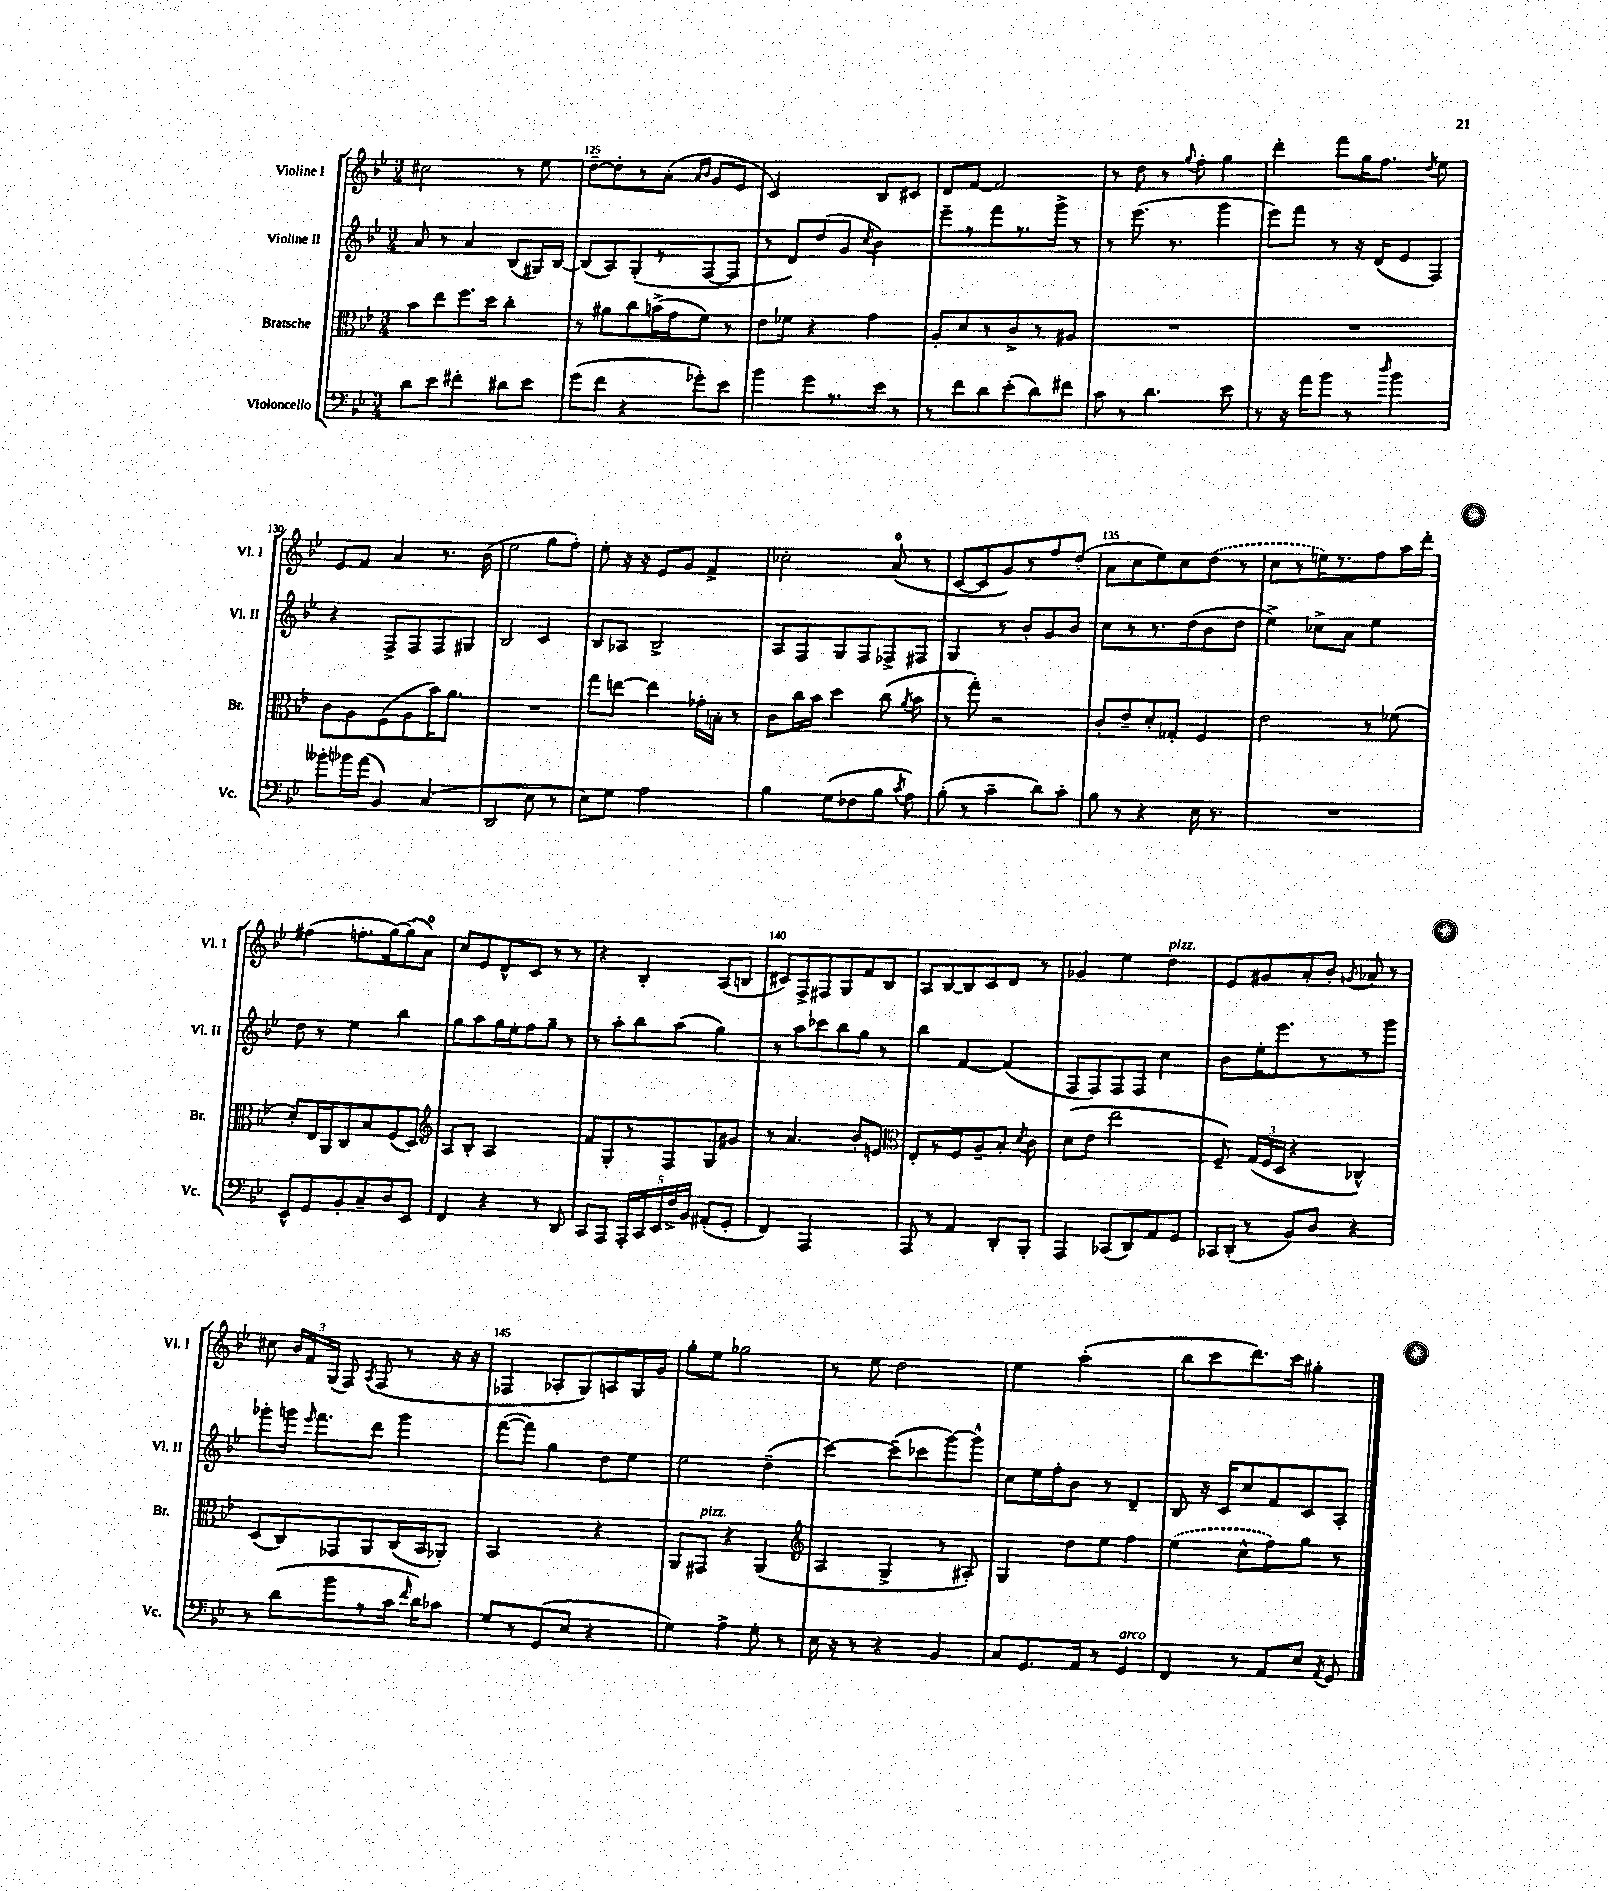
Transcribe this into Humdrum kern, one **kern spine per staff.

**kern	**kern	**kern	**kern
*staff4	*staff3	*staff2	*staff1
*clefF4	*clefC3	*clefG2	*clefG2
*k[b-e-]	*k[b-e-]	*k[b-e-]	*k[b-e-]
*M3/4	*M3/4	*M3/4	*M3/4
8d\L	8b-\L	8a/	2cc#\
8e-\J	8ee-\	8r	.
4f#'\	8.ff\	4a/	.
.	16dd\Jk	.	.
8d#\L	4cc'\	(8B-/L	8r
8e-\J	.	16G#/L)	8ee-\
.	.	[16B-/JJ	.
=	=	=	=
(8g\L	8r	(8B-/]L	[8dd~\L
8f\J	8a#\L	8A/)	8dd'\]
4r	8cc\	(8G'/	8r
.	(16b^\L	8r	(8a'\J
.	16g\J	.	.
.	.	.	16qqa/LL
.	.	.	16qqb-/JJ
8g-'\L)	8f\J)	[8F/	8g/L
8e-\J	8r	8F/]J	8e-/J
=	=	=	=
4b-\	8e-\L	8r	2c/)
.	8f-\J	8d/L)	.
8g\L	4r	(8dd/	.
8.r	.	8g/J	.
.	.	8qcc/	.
.	4g\	4b-\)	8B-/L
16e-\Jk	.	.	.
8r	.	.	8c#/J
=	=	=	=
8r	8A'/L	8eee-~\L	8d/L
8f\L	8d/	8r	[8f/J
8d\	8r	8fff\	2f/]
(8e-'\	8c^/	8.r	.
8d\)	8r	.	.
.	.	16ggg^\Jk	.
8f#\J	8A#/J	8r	.
=	=	=	=
8c\	2.r	8r	8r
8r	.	(8.eee-\	8dd\
4.d\	.	.	8r
.	.	8.r	.
.	.	.	8qqgg/
.	.	.	8ff'\
.	.	4ggg\	4gg\
8e-\	.	.	.
=	=	=	=
8r	2.r	8eee-\L)	4ddd'\
16r	.	8fff\J	.
16a\LK	.	.	.
8b-\J	.	8r	8fff\L
8r	.	16r	16gg\K
.	.	(16d/LK	8.ff\J
16qqdd/	.	.	.
4b-\	.	8e-/	.
.	.	.	8qdd/
.	.	8F/J)	8ee-\
=	=	=	=
8b--'\L	8c\L	4r	8e-/L
16b-\L	8A\	.	8f/J
(16a\JJ	.	.	.
4BB-/)	(8F\	8F^/L	4a/
.	8A\	8F/	.
(4C/	16b-\K)	8F/	8.r
.	8.a\J	.	.
.	.	8G#/J	.
.	.	.	(16b-\
=	=	=	=
2DD/	2.r	2B-/	2ee-\
8E-\	.	4c/	8gg\L
8r	.	.	8ff'\J)
=	=	=	=
8E-\L)	8gg\L	8B-/L	8ee-'\
8G\J	[8ee\J	8A-/J	16r
.	.	.	16r
2A\	4ee\]	2B-^/	8e-/L
.	.	.	8g/J
.	16g-'\LL	.	4f^/
.	16B'\JJ	.	.
.	8r	.	.
=	=	=	=
4B-\	8c\L	8A/L	2cc-'\
.	16cc\L	8F/	.
.	16b-\JJ	.	.
(8G\L	4dd\	8G/	.
8F-\	.	8F/	.
8B-\J	(8cc\	8F-^/	(8a/
8qc/	8qa/	.	.
8A\)	8b-\	8F#/J	8r
=	=	=	=
(8B-'\	8r	4G/	[8c/L
8r	8gg'\)	.	8c/]
4c~\	2r	8r	8g/)
.	.	8b-'/L	8r
8d\L)	.	8g/	8ff/
8c'\J	.	8b-/J	(8dd'/J
=	=	=	=
8B-\	8c'/L	8cc\L	8a\L
8r	8e-~/	8r	8cc\
4r	8d'/	8.r	8ee-\)
.	8G-'/J	.	8cc\
.	.	(16dd\k	.
16E-\	4F/	8b-\	(8dd\J
8.r	.	.	.
.	.	8dd\J	8r
=	=	=	=
2.r	2e-\	4ee-^\)	8cc\L
.	.	.	8r
.	.	8cc-^\L	16ee\K)
.	.	.	8.r
.	.	8a\J	.
.	8r	4ee-\	8ff\
.	(8f-\	.	16aa\L
.	.	.	16ddd'\JJ
=	=	=	=
8EE-^^/L	8d'/L)	8dd\	(4ff#\
8GG/	16E-/L	8r	.
.	16AA/J	.	.
8BB-'/	8C/	4ee-\	8.ff'\L
8C~/	8B-/	.	.
.	.	.	[16gg\k)
8D/	(8F/	4bb-\	(8gg~\]
8EE-/J	8D/J)	.	8a\J)
=	=	=	=
*	*clefG2	*	*
4FF/	8A/L	8gg\L	8cc/L
.	8B-'/J	8aa\	8e-/
4r	2A/	16gg\L	8d^^/
.	.	16ee-'\J	.
.	.	8ff\	8c/J
8r	.	8gg~\J	8r
8DD/	.	8r	8r
=	=	=	=
8CC/L	8f/L	8r	4r
8AAA/J	8G'/	8aa'\L	.
20AAA'/LL	8r	8bb-\	4B-'/
20CC/	.	.	.
20EE-/	.	.	.
.	8F/	(8aa\J	.
20F^/	.	.	.
20BB-/JJ	.	.	.
(8AA#'/L	8G/	4gg\)	(8A/L
8GG'/J	8g#/J	.	8B/J
=	=	=	=
4FF/)	8r	8r	8c#/L)
.	4.a/	8aa\L	8F^/
2AAA/	.	8ccc-\	8F#/
.	.	8bb-\	8G/
.	8b-'/L	8gg\J	8f/
.	8e/J	8r	8B-/J
=	=	=	=
*	*clefC3	*	*
8AAA/	8E-'/L	4bb-\	8A/L
8r	8r	.	[8B-/
4AA/	8F/	[4f/	8B-/]
.	8A~/	.	8c/
8DD'/L	8B-'/J	(4f/]	8d/J
.	8qd/	.	.
8BBB-'/J	8c\	.	8r
=	=	=	=
4AAA/	(8d\L	8F/L	4g-/
.	8e-\J	8F/)	.
(8CC-/L	2ee-\	8F/	4ee-\
8DD/)	.	8F/J	.
8AA/	.	4cc\	4dd\
8GG/J	.	.	.
=	=	=	=
16CC-/LL	8F~/)	8b-\L	8e-/L
(16DD'/JJ	.	.	.
8r	(24G/LL	16ee-'\K	8g#/
.	24F/	.	.
.	.	8.eee-\	.
.	24D/JJ	.	.
8BB-/L)	4r	.	8a'/
8D/J	.	8r	8b-'/J
.	.	.	8qg/
4r	4C-^^/)	8r	8a-/
.	.	8ggg\J	8r
=	=	=	=
8r	(8D/L	8ggg-'\L	8cc#\
(8d\L	8C/)	16ggg\Jk	24b-/LL
.	.	.	24f/
.	.	16qqeee-/	.
.	.	8.fff\L	.
.	.	.	(24G/JJ
8b-\	8GG-/	.	8F/)
.	.	.	8qA/
8r	8AA/	8ddd\J	(8F/
16c\Jk	(16C/L	4ggg\	8r
16qqf/	.	.	.
16d\LK)	16BB-/J	.	.
8c-\J	8AA-'/J)	.	16r
.	.	.	16r
=	=	=	=
8G/L	2BB-/	([8fff\L	4F-/
8r	.	8fff\]J)	.
(8GG/	.	4gg\	8A-'/L
8E-/J	.	.	8G/)
4r	4r	8dd\L	8A/
.	.	8ee-\J	16G/L
.	.	.	16g/JJ
=	=	=	=
4G\)	8AA/L	2ee-\	8gg'\L
.	8GG#/J	.	8ee-\J
4A^\	4r	.	2gg-\
8G'\	(4AA/	(4dd~\	.
8r	.	.	.
=	=	=	=
*	*clefG2	*	*
16E-\	4A/	[4ccc\)	8r
16r	.	.	.
8r	.	.	8ee-\
4r	4G^/	(8ccc~\]L	2dd\
.	.	8ccc-\	.
4BB-/	8r	[8ggg\)	.
.	8A#'/)	8ggg^^\]J	.
=	=	=	=
8C/L	4G/	8cc\L	4ee-\
8.GG/	.	16ee-\L	.
.	.	16ff'\J	.
.	8dd\L	8b-\J	(2aa'\
16AA/Jk	.	.	.
8r	8ee-\J	8r	.
4GG/	4ff\	4d~/	.
=	=	=	=
4FF/	(4ee-\	8B-/	8bb-\L
.	.	16r	8ccc\
.	.	16c/LK	.
8r	8cc^^\L	8cc/	8.ddd\)
8AA/L	8ff\)	8f/	.
.	.	.	16ccc\Jk
8E-/J	8gg\J	8c/	4gg#'\
8qAA/	.	.	.
8GG/	8r	8A'/J	.
==	==	==	==
*-	*-	*-	*-
